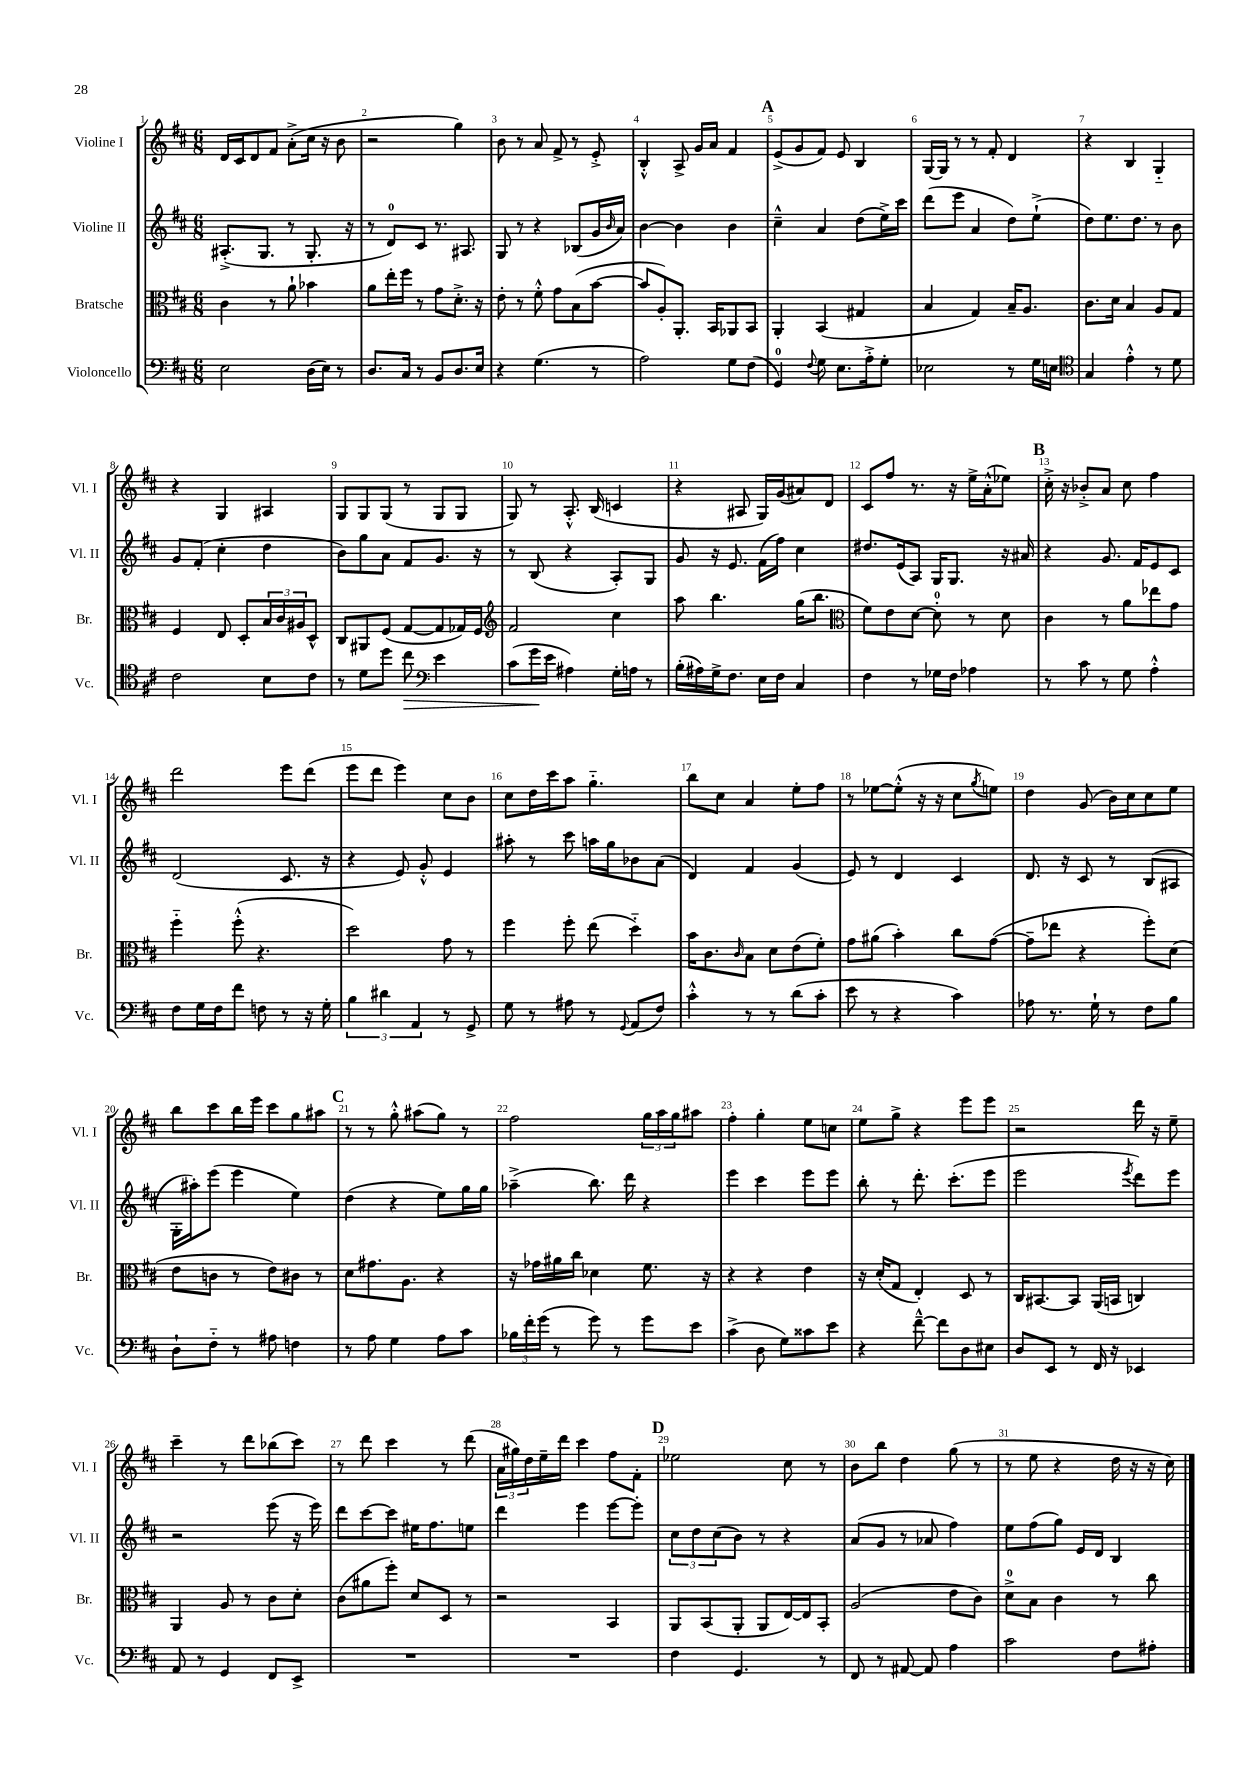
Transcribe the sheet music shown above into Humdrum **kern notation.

**kern	**kern	**kern	**kern
*staff4	*staff3	*staff2	*staff1
*clefF4	*clefC3	*clefG2	*clefG2
*k[f#c#]	*k[f#c#]	*k[f#c#]	*k[f#c#]
*M6/8	*M6/8	*M6/8	*M6/8
2E\	4c#\	(8.A#'^/L	16d/LL
.	.	.	16c#/J
.	.	.	8d/
.	.	8.G/J	.
.	8r	.	8f#/J
.	8a`\	8r	(8a'^\L
(16D\LL	4b-\	8.G'/	16cc#\Jk
16E\JJ)	.	.	16r
8r	.	.	8b\
.	.	16r	.
=	=	=	=
8.D/L	8a\L	8r	2r
.	16ee'\L	8d/L)	.
16C#/Jk	16ff#\JJ	.	.
8r	8r	8c#/J	.
8BB/L	8g\L	8.r	.
8.D/	8.d'^\J	.	4gg\)
.	.	8.A#/	.
16E/Jk	16r	.	.
=	=	=	=
4r	8e'\	8G/	8b\
.	8r	8r	8r
(4.G\	8f#'^^\	4r	8a/
.	8g\L	.	8f#^/
.	(8B\	(8B-/L	8r
8r	[8b\J	16g/L	8e'^/
.	.	16qqb/	.
.	.	16a/JJ)	.
=	=	=	=
2A\)	8b/]L	[4b\	4B'^^/
.	8A'/)	.	.
.	8.AA'/J	4b\]	8A^/
.	.	.	16g/LL
.	16BB/LK	.	16a/JJ
8G\L	8AA-/	4b\	4f#/
(8F#\J	8BB/J	.	.
=	=	=	=
4GG/)	4AA'/	4cc#~^^\	(8e^/L
.	.	.	8g/
8qqF#/	.	.	.
8G\	(4BB/	4a/	8f#/J)
8.E\L	.	.	8e/
.	4G#/	(8dd\L	4B/
16A'^\k	.	.	.
8G'\J	.	16ee^\L)	.
.	.	16ccc#\JJ	.
=	=	=	=
2E-\	4B/	(8ddd\L	[16G/LL
.	.	.	16G/]JJ
.	.	8eee\J	8r
.	4G/)	4a/	8r
.	.	.	8f#'/
8r	16B~/LK	8dd\L)	4d/
.	8.A/J	.	.
16G\LL	.	(8ee`^\J	.
16E\JJ	.	.	.
=	=	=	=
*clefC4	*	*	*
4G/	8.c#\L	8dd\L)	4r
.	.	8.ee\	.
.	16d\Jk	.	.
4e'^^\	4B/	.	4B/
.	.	8.dd\J	.
8r	8A/L	8r	4G'~/
8d\	8G/J	8b\	.
=	=	=	=
2c#\	4F#/	8g/L	4r
.	.	(8f#'/J	.
.	8E/	4cc#'\	4G/
.	8D'/L	.	.
8B\L	24B/L	4dd\	4A#/
.	24c#/	.	.
.	24A#/J	.	.
8c#\J	8D^^/J	.	.
=	=	=	=
8r	8C#/L	8b\L)	8G/L
8d\L	8AA#/	8gg\	8G/
8dd\J	(8F#/J	8a\J	(8G/J
8cc#\	[8G/L	8f#/L	8r
*clefF4	*	*	*
4e\	8G/]	8.g/J	8G/L
.	16G-/L)	.	8G/J
.	16F#/JJ	16r	.
=	=	=	=
*	*clefG2	*	*
(8c#\L	2f#/	8r	8G/)
16g\L	.	(8B/	8r
16e\JJ	.	.	.
4A#\)	.	4r	8.A'^^/
.	.	.	(16B/
16G'\LL	4cc#\	8A'/L)	4c/
16A\JJ	.	.	.
8r	.	8G/J	.
=	=	=	=
(16B'\LL	8aa\	8g/	4r
16A#\)	.	.	.
16G^\J	4.bb\	16r	.
8.F#\J	.	8.e/	.
.	.	.	8A#/
16E\LL	.	(16f#\LL	16G/LL)
16F#\JJ	.	16ff#\JJ)	(16g/J
4C#/	(16gg\LK	4cc#\	8a#/)
.	8.bb\J	.	.
.	.	.	8d/J
=	=	=	=
*	*clefC3	*	*
4F#\	8f#\L)	8.dd#/L	8c#/L
.	8e\	.	8ff#/J
.	.	(16e/k	.
8r	[8d\J	8A/J)	8.r
16G-\LL	8d'\]	16G/LK	.
16F#\JJ	.	8.G/J	16r
4A-\	8r	.	16ee^\LL
.	.	.	(16a'^^\J
.	8d\	16r	8ee-\J)
.	.	16a#/	.
=	=	=	=
8r	4c#\	4r	16cc#'^\
.	.	.	16r
8c#\	.	.	8b-'^/L
8r	8r	8.g/	8a/J
8G\	8a\L	.	8cc#\
.	.	16f#/LK	.
4A'^^\	8ee-\	8e/	4ff#\
.	8g\J	8c#/J	.
=	=	=	=
8F#\L	4ff#'~\	(2d/	2ddd\
16G\L	.	.	.
16F#\J	.	.	.
8f#\J	(8ff#'^^\	.	.
8F\	4.r	.	.
8r	.	8.c#/	8eee\L
16r	.	.	(8ddd\J
16G'\	.	16r	.
=	=	=	=
6B\	2dd\)	4r	8eee\L
.	.	.	8ddd\J
6d#\	.	.	.
.	.	8e/)	4eee\)
6AA/	.	.	.
.	.	8g'^^/	.
8r	8g\	4e/	8cc#\L
8GG^/	8r	.	8b\J
=	=	=	=
8G\	4ff#\	8aa#'\	8cc#\L
8r	.	8r	16dd\L
.	.	.	16ccc#\J
8A#\	8ff#'\	8ccc#\	8aa\J
8r	(8ee\	16aa\LL	4.gg'~\
.	.	16gg\J	.
8qqGG/	.	.	.
(8AA/L	4dd'~\)	8b-\	.
8F#/J)	.	(8a\J	.
=	=	=	=
4c#'^^\	16b\LK	4d/)	8bb\L
.	8.c#\	.	.
.	.	.	8cc#\J
.	16qqc#/	.	.
8r	8B\J	4f#/	4a/
8r	8d\L	.	.
(8d\L	(8e\	(4g/	8ee'\L
8c#'\J	8f#'\J)	.	8ff#\J
=	=	=	=
8e\	8g\L	8e/)	8r
8r	(8a#\J	8r	[8ee-\L
4r	4b'\)	4d/	(8ee-'^^\]J
.	.	.	16r
.	.	.	16r
4c#\)	8cc#\L	4c#/	8cc#\L
.	.	.	8qgg/
.	([8g\J	.	8ee\J)
=	=	=	=
8A-\	8g~\]L	8.d/	4dd\
8.r	8ee-\J	.	.
.	.	16r	.
.	4r	8c#/	(8g/
16G`\	.	.	.
8r	.	8r	16b\LL)
.	.	.	16cc#\J
8F#\L	8ff#'\L)	(8B/L	8cc#\
8B\J	(8d\J	8A#/J	8ee\J
=	=	=	=
8D`\L	8e\L	16G'\LL	8bb\L
.	.	16aa#'\J)	.
8F#'~\J	8c\J	(8eee\J	8ccc#\
8r	8r	4eee\	16bb\L
.	.	.	16eee\JJ
8A#\	8e\L)	.	8ccc#\L
4F\	8c#\J	4ee\)	8gg\
.	8r	.	8aa#\J
=	=	=	=
8r	8d\L	(4dd\	8r
8A\	8.g#\	.	8r
4G\	.	4r	8gg'^^\
.	8.A\J	.	.
.	.	.	(8aa#\L
8A\L	4r	8ee\L)	8gg\J)
8c#\J	.	16gg\L	8r
.	.	16gg\JJ	.
=	=	=	=
24B-\LL	16r	(4aa-~^\	2ff#\
24f#'\	.	.	.
.	16g-\LL	.	.
(24g\JJ	.	.	.
8r	16a#\	.	.
.	16cc#\JJ	.	.
8g\)	4d-\	8.bb\)	.
8r	.	.	.
.	.	16ddd\	.
8g\L	8.f#\	4r	24gg\LL
.	.	.	24aa\
.	.	.	24gg\J
8e\J	.	.	8aa#\J
.	16r	.	.
=	=	=	=
(4c#^\	4r	4eee\	4ff#'\
8D\	4r	4ccc#\	4gg'\
8G\L)	.	.	.
8c##\	4e\	8eee\L	8ee\L
8e\J	.	8eee\J	8cc\J
=	=	=	=
4r	16r	8bb'\	8ee\L
.	(16d'/LK	.	.
.	8G/J	8r	8gg^\J
[8f#~^^\	4E'/)	8.ddd'\	4r
8f#\]L	.	.	.
.	.	(8.ccc#'\L	.
8D\	8D/	.	8eee\L
8E#\J	8r	8eee\J	8eee\J
=	=	=	=
8D/L	16C#/LK	2eee\	2r
.	[8.BB#/	.	.
8EE/J	.	.	.
8r	8BB#/]J	.	.
16FF#/	(16AA/LL	.	.
16r	16BB/JJ	.	.
.	.	8qeee/	.
4EE-/	4C/)	8ddd\L)	16ddd\
.	.	.	16r
.	.	8eee\J	8ee~\
=	=	=	=
8AA/	4AA/	2r	4ccc#~\
8r	.	.	.
4GG/	8A/	.	8r
.	8r	.	8ddd\L
8FF#/L	8c#\L	(8eee\	(8bb-\
8EE^/J	8d'\J	16r	8ccc#\J)
.	.	16eee\)	.
=	=	=	=
2.r	(8c#\L	8ddd\L	8r
.	8a#\	[8ccc#\	8ddd\
.	8ff#'\J)	8ccc#\]J	4ccc#\
.	8d/L	16ee#\LK	.
.	.	8.ff#\	.
.	8D/J	.	8r
.	8r	8ee\J	(8ddd\
=	=	=	=
2.r	2r	4ddd\	24a\LL
.	.	.	24gg#\)
.	.	.	24dd\
.	.	.	16ee~\
.	.	.	16ddd\JJ
.	.	4eee\	4ccc#\
.	4BB/	[8eee\L	8ff#\L
.	.	8eee'\]J	8f#'\J
=	=	=	=
4F#\	8AA/L	12cc#\L	2ee-\
.	.	12dd\	.
.	(8BB/	.	.
.	.	(12cc#\	.
4.GG/	8AA'/J	8b\J)	.
.	8AA/L	8r	.
.	[16E/L)	4r	8cc#\
.	16E/]J	.	.
8r	8BB'/J	.	8r
=	=	=	=
8FF#/	(2A/	(8a/L	8b\L
8r	.	8g/J	8bb\J
[8AA#/	.	8r	4dd\
8AA#/]	.	8a-/	.
4A\	8e\L	4ff#\)	(8gg\
.	8c#\J)	.	8r
=	=	=	=
2c#\	8d^\L	8ee\L	8r
.	8B\J	(8ff#\	8ee\
.	4c#\	8gg\J)	4r
.	.	16e/LL	.
.	.	16d/JJ	.
8F#\L	8r	4B/	16dd\
.	.	.	16r
8A#'\J	8cc#\	.	16r
.	.	.	16cc#\)
==	==	==	==
*-	*-	*-	*-
